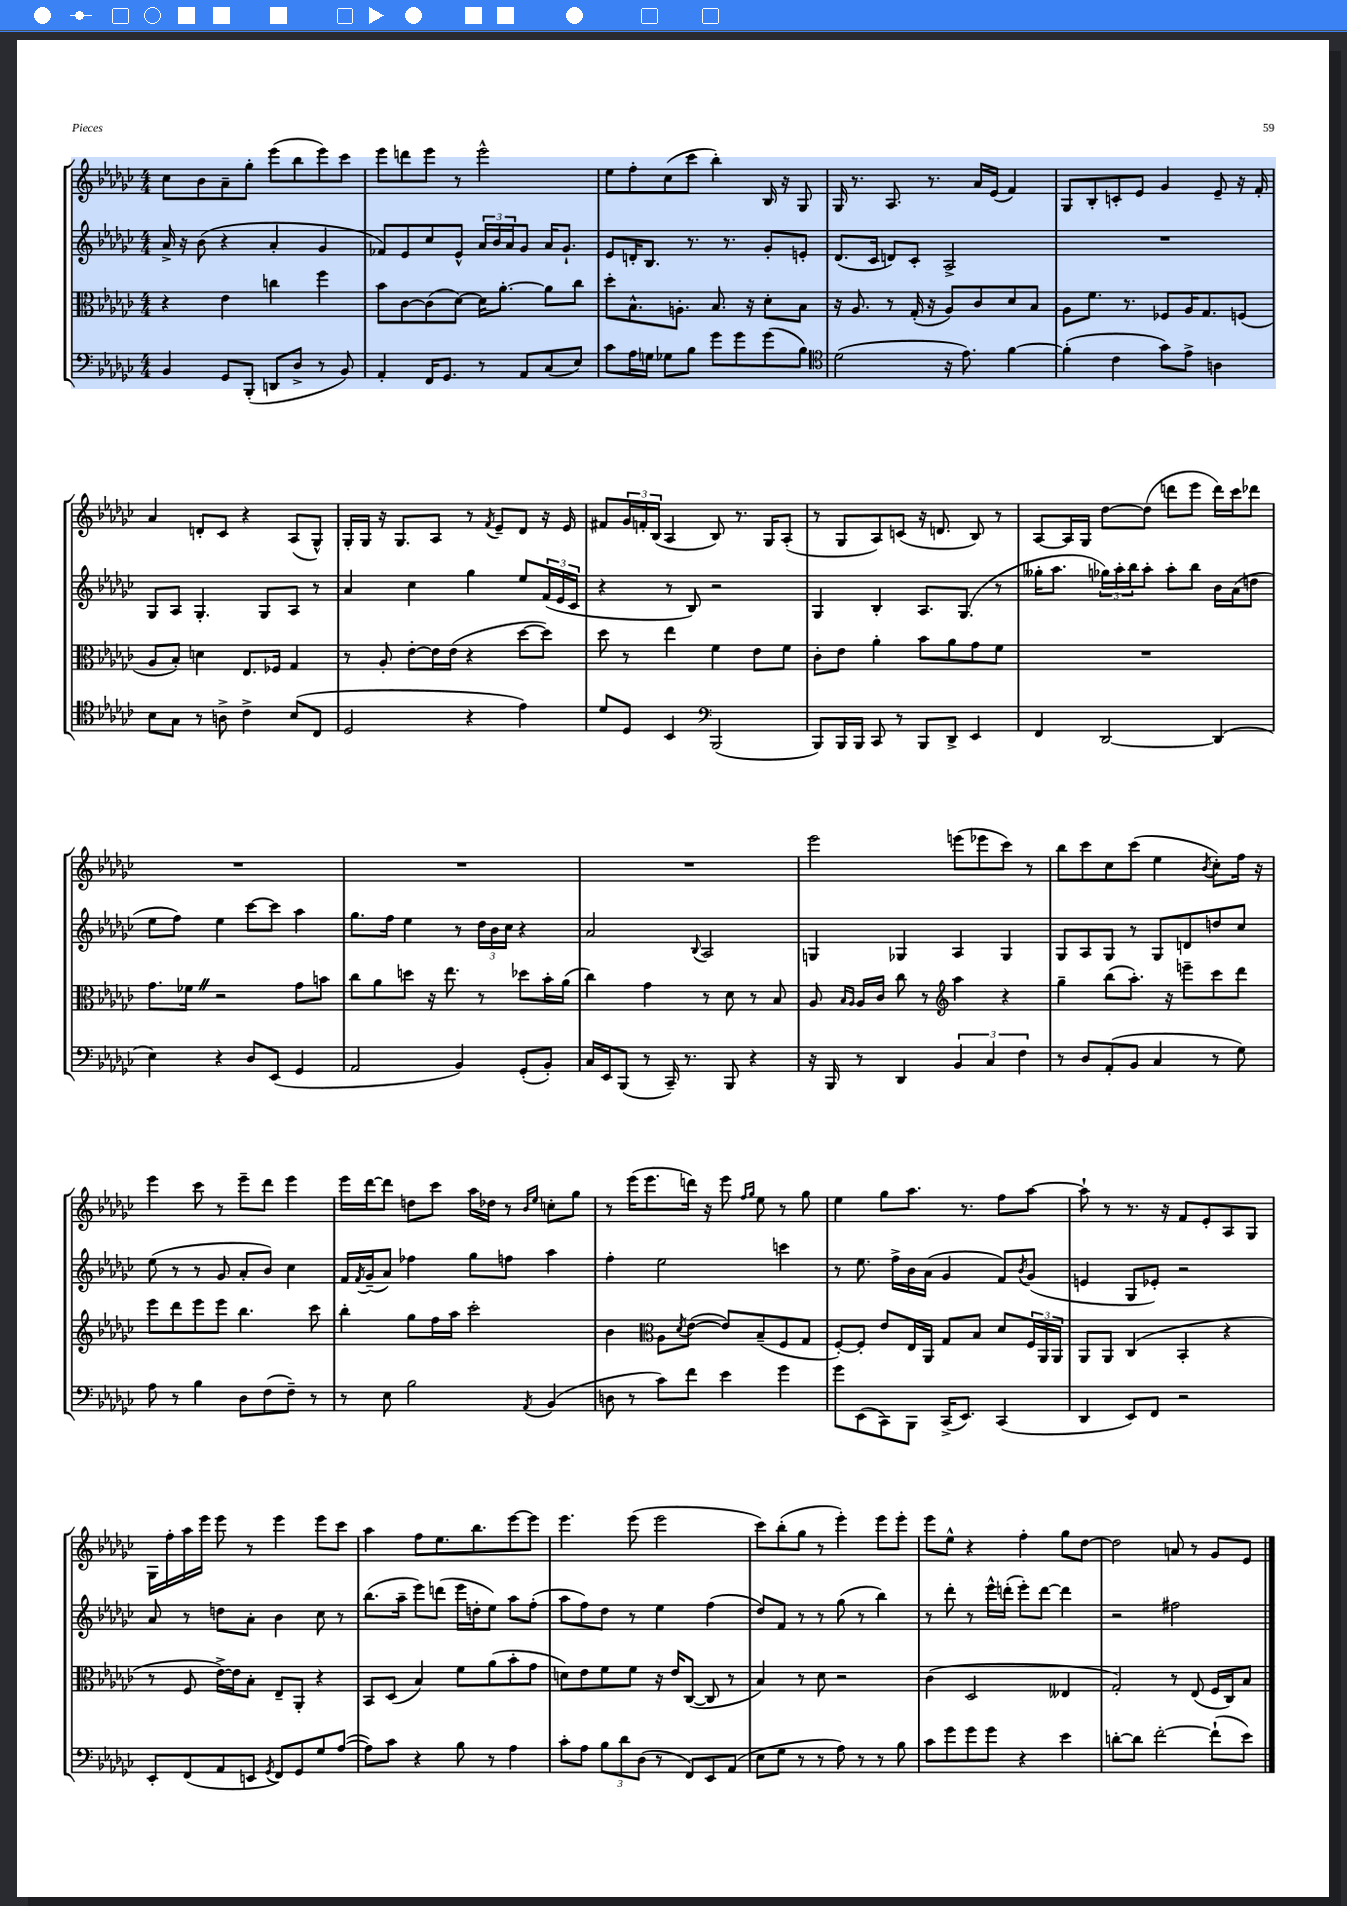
<<
\new StaffGroup <<
\new Staff = "s0" {
    \clef treble \key ges \major \numericTimeSignature \time 4/4
    ces''8 bes'8 aes'8-- ges''8-. ees'''8( bes''8 ees'''8) ces'''8 |
    ees'''8 d'''8 ees'''8 r8 ees'''2-^ |
    ees''8 f''8-. ces''8( ces'''8 bes''4-.) bes16 r16 ges8 |
    ges16 r8. aes8. r8. aes'16 ees'16( f'4) |
    ges8 bes8-. c'8-. ees'8 ges'4 ees'8-- r16 f'16-. |
    aes'4 d'8-. ces'8 r4 aes8( ges8-^) |
    ges16-. ges16 r16 ges8. aes8 r8 \acciaccatura { f'8 } ees'8-- des'8 r16 ees'16 |
    fis'8 \tuplet 3/2 { ges'16 f'16-. bes16( } aes4 bes8) r8. ges16 aes8-.( |
    r8 ges8 aes8) c'8( r16 d'8. bes8) r8 |
    aes8~ aes16 ges16 des''8~ des''8( d'''8 ees'''8 d'''16) ces'''16 des'''8 |
    R1 |
    R1 |
    R1 |
    ees'''2 e'''8( ees'''8 ces'''8) r8 |
    bes''8 ces'''8 ces''8 ces'''8( ees''4 \acciaccatura { bes'8 } ces''8-.) f''16 r16 |
    ees'''4 ces'''8 r8 ees'''8-- des'''8 ees'''4 |
    ees'''16 des'''16~ des'''8 d''8 ces'''8 aes''16 des''16 r8 \grace { bes'16 ees''16 } c''8-. ges''8 |
    r8 ees'''16( ees'''8. d'''16) r16 ees'''8 \grace { f''16 ges''16 } ees''8 r8 ges''8 |
    ees''4 ges''8 aes''8. r8. f''8 aes''8~ |
    aes''8-! r8 r8. r16 f'8 ees'8-. aes8 ges8 |
    ges16 f''16-. aes''16 ees'''16 ees'''8 r8 ees'''4 ees'''8 ces'''8 |
    aes''4 f''8 ees''8. bes''8. ees'''8~ ees'''8 |
    ees'''4. ees'''8( ees'''2 |
    ces'''8) bes''8-.( ges''8 r8 ees'''4-.) ees'''8 ees'''8-. |
    ees'''8 ees''8-^ r4 f''4-. ges''8 des''8~ |
    des''2 a'8 r8 ges'8 ees'8 \bar "|." |
}
\new Staff = "s1" {
    \clef treble \key ges \major \numericTimeSignature \time 4/4
    aes'16-> r16 bes'8( r4 aes'4-. ges'4 |
    fes'8) ees'8 ces''8 ees'8-^ \tuplet 3/2 { aes'16 bes'16 aes'16 } ges'8 aes'16 ges'8.-! |
    ees'8 d'16-. bes8. r8. r8. ges'8-. e'8-. |
    des'8.( ces'16 d'8) ces'8-. aes2-> |
    R1 |
    ges8 aes8 ges4.-. ges8 aes8 r8 |
    aes'4 ces''4 ges''4 ees''8 \tuplet 3/2 { f'16( ees'16 ces'16 } |
    r4 r8 bes8) r2 |
    ges4 bes4-. aes8. ges8.( r8 |
    geses''16-. aes''8. \tuplet 3/2 { ges''16) aes''16-. bes''16 } aes''8-. aes''8-. bes''8 bes'16 aes'16( d''8 |
    ees''8 f''8) ees''4 ces'''8~ ces'''8 aes''4 |
    ges''8. f''16 ees''4 r8 \tuplet 3/2 { des''16 bes'16 ces''16 } r4 |
    aes'2 \appoggiatura { bes8 } aes2 |
    g4 ges4 aes4 ges4 |
    ges8 aes8 ges8 r8 ges8 d'8 d''8 ces''8 |
    ees''8( r8 r8 ges'8 aes'8-. bes'8) ces''4 |
    f'16 \acciaccatura { f'8 } ges'16--( aes'8) fes''4 ges''8 f''8 aes''4 |
    f''4-. ees''2 c'''4 |
    r8 ees''8. f''16-> bes'16 aes'16( ges'4 f'8) \acciaccatura { bes'8 } ges'8( |
    e'4 ges8 ees'8-.) r2 |
    aes'8 r8 d''8 aes'8-. bes'4 ces''8 r8 |
    bes''8.( aes''16-- ees'''8) d'''8( ees'''16 d''16-. ees''8) aes''8 f''8-.( |
    aes''8 f''8) des''8 r8 ees''4 f''4( |
    des''8) f'8 r8 r8 ges''8( r8 bes''4) |
    r8 des'''8-. r8 ees'''16-^ d'''16-.( ees'''8-.) d'''8~ d'''4 |
    r2 fis''2 \bar "|." |
}
\new Staff = "s2" {
    \clef alto \key ges \major \numericTimeSignature \time 4/4
    r4 ees'4 c''4 f''4 |
    bes'8 ces'8~ ces'8( des'8~) des'16 aes'8.~-. aes'8 ces''8 |
    des''8-. bes8.-^ a8.-. bes8. r16 des'8-. bes8 |
    r16 aes8. r8 ges16-.( r16 aes8) ces'8 des'8 bes8 |
    aes8 f'8. r8. fes8 aes16 ges8. f8( |
    aes8 bes8-.) d'4 ees8. fes16 ges4 |
    r8 aes8-. ees'8~-. ees'16 ees'16( r4 des''8~ des''8) |
    des''8 r8 ees''4 f'4 ees'8 f'8 |
    ces'8-. ees'8 aes'4-. bes'8 aes'8 ges'8 f'8 |
    R1 |
    ges'8. fes'16 \once \override BreathingSign.text = \markup { \musicglyph "scripts.caesura.straight" } \breathe r2 ges'8 b'8 |
    ces''8 aes'8 d''8 r16 ees''8. r8 des''8 bes'16-. aes'16( |
    ces''4) ges'4 r8 des'8 r8 bes8 |
    aes8 \grace { bes16 aes16 } aes16 ces'16 ces''8 r8 \clef treble aes''4 r4 |
    ges''4-- bes''8( aes''8.-.) r16 e'''8-- ces'''8 des'''8 |
    ees'''8 des'''8 ees'''8 ees'''8 bes''4. ces'''8 |
    bes''4-. ges''8 f''16 aes''16 ces'''2-. |
    bes'4 \clef alto aes8 \acciaccatura { des'8 } ees'8~( ees'8) bes8--( f8 ges8 |
    f8~-.) f8-. ees'8 ees16 aes,16 ges8 bes8 des'8 \tuplet 3/2 { f16 aes,16 aes,16 } |
    aes,8 aes,8 ces4( bes,4-. r4 |
    r8 f8 ees'16~->) ees'16 bes8-. ees8-- aes,8-. r4 |
    bes,8 des8( bes4) f'8 aes'8( bes'8-. ges'8 |
    d'8) ees'8 f'8 f'8 r16 ees'16 ces8~( ces8 r8 |
    bes4) r8 des'8 r2 |
    ces'4( des2 eeses4 |
    ges2-.) r8 ees8( f16 ces16) bes8 \bar "|." |
}
\new Staff = "s3" {
    \clef bass \key ges \major \numericTimeSignature \time 4/4
    bes,4 ges,8 bes,,8-.( d,8 des8-> r8 bes,8) |
    aes,4-. f,16 ges,8. r8 aes,8 ces8( ees8) |
    ces'8 aes16 g16 ges8 bes8 ges'8 ges'8 ges'8( bes8) |
    \clef tenor des'2( r16 ees'8.) f'4~ |
    f'4-.( ces'4 ges'8) ees'8-> a4 |
    bes8 ges8 r8 a8-> ces'4-> bes8( ces8 |
    des2 r4 ees'4) |
    des'8 des8 bes,4 \clef bass bes,,2( |
    bes,,8) bes,,16 bes,,16 ces,8 r8 bes,,8 des,8-> ees,4 |
    f,4 des,2~ des,4( |
    ees4) r4 des8 ees,8( ges,4 |
    aes,2 bes,4) ges,8-.( bes,8-.) |
    ces16 ees,16 bes,,8( r8 ces,16--) r8. bes,,8 r4 |
    r16 bes,,16 r8 des,4 \tuplet 3/2 { bes,4 ces4 f4 } |
    r8 des8 aes,8-.( bes,8 ces4 r8 ges8) |
    aes8 r8 bes4 des8 f8( f8--) r8 |
    r8 ees8 bes2 \acciaccatura { aes,8 } bes,4( |
    d8 r8 ces'8) f'8 ees'4 ges'4 |
    ges'8 ees,8( ces,8) bes,,8 ces,16->( ees,8.) ces,4( |
    des,4 ees,8) f,8 r2 |
    ees,8-. f,8( aes,8 e,8 \acciaccatura { ges,8 } f,8) ges,8 ges8 aes8~( |
    aes8) ces'8 r4 bes8 r8 aes4 |
    ces'8-. aes8 \tuplet 3/2 { bes8 des'8 des8( } r8 f,8) ees,8 aes,8( |
    ees8 ges8 r8 r8 aes8) r8 r8 bes8 |
    ces'8 ges'8 ges'8 ges'8 r4 ees'4 |
    d'8~-. d'8 f'2~-. f'8-!( ees'8) \bar "|." |
}
>>
>>
\layout { \context { \Score \remove "Bar_number_engraver" } }
